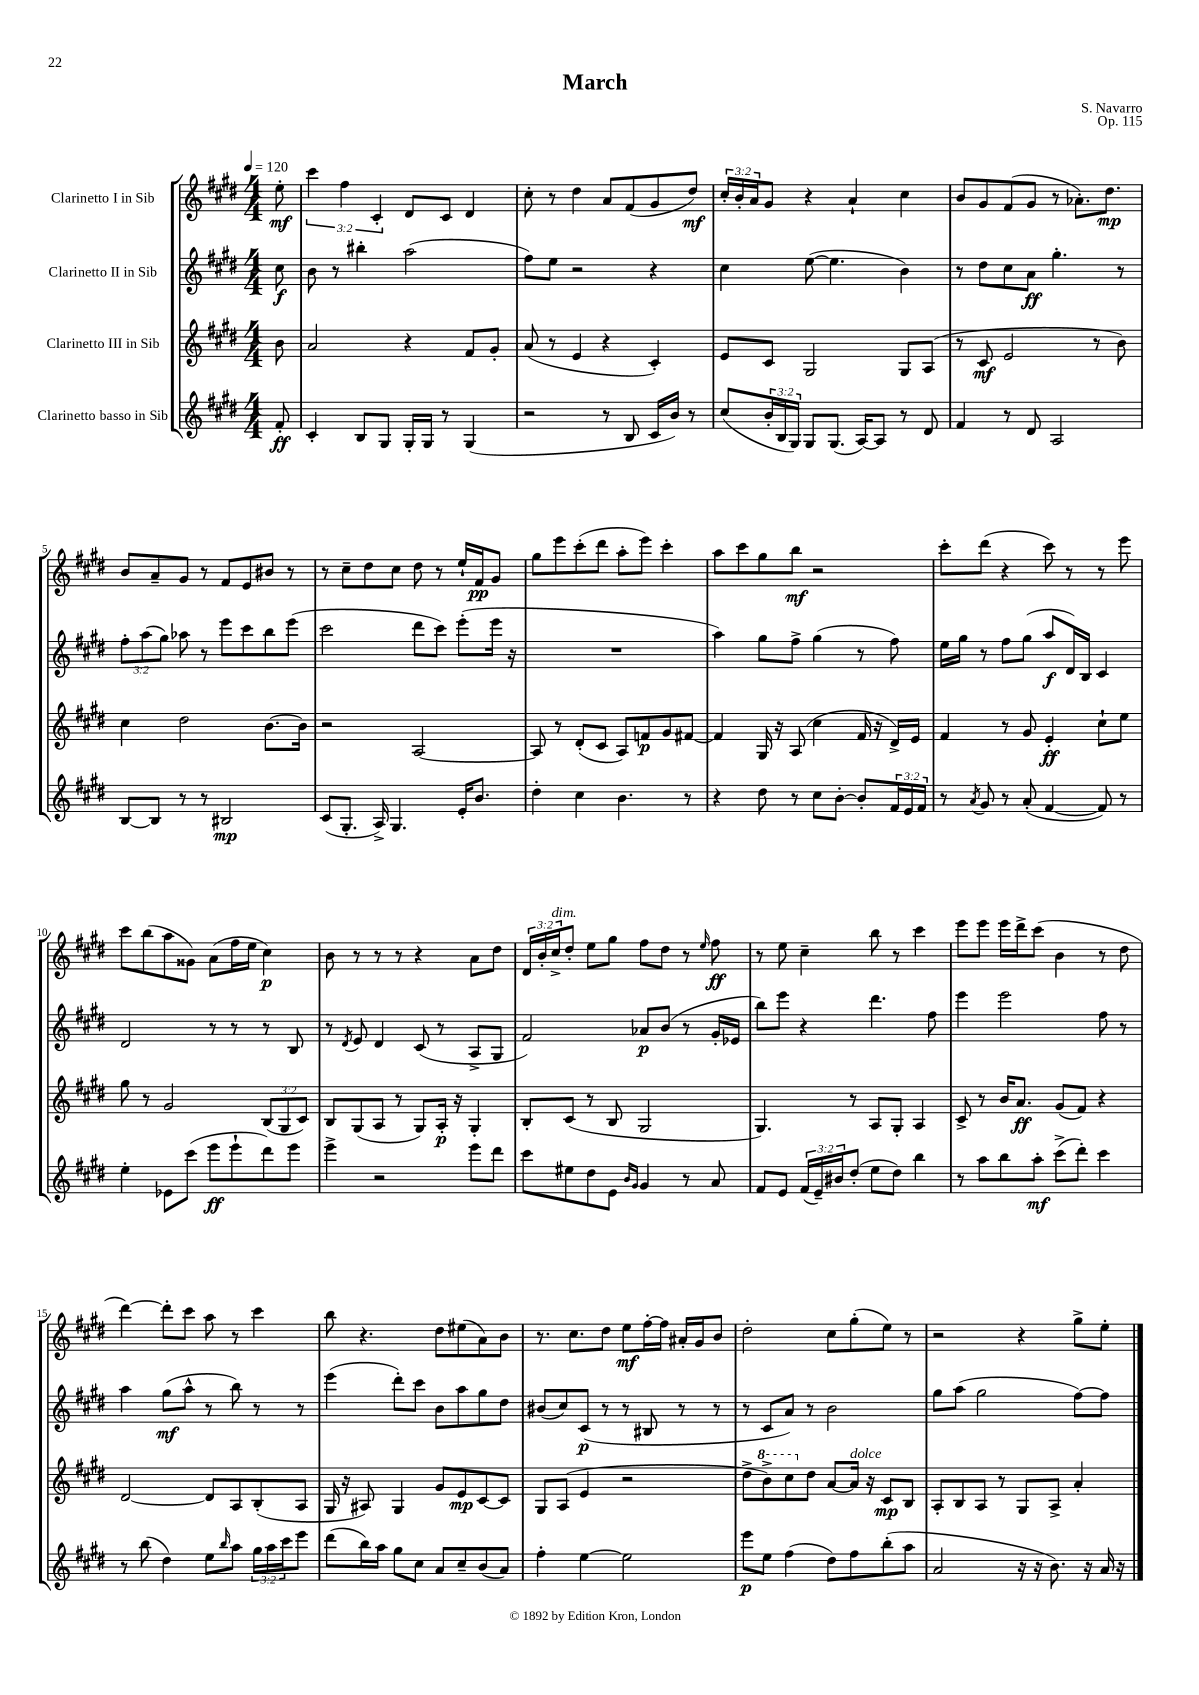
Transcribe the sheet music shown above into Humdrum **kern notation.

**kern	**kern	**kern	**kern
*staff4	*staff3	*staff2	*staff1
*clefG2	*clefG2	*clefG2	*clefG2
*k[f#c#g#d#]	*k[f#c#g#d#]	*k[f#c#g#d#]	*k[f#c#g#d#]
*M4/4	*M4/4	*M4/4	*M4/4
*MM120	*MM120	*MM120	*MM120
8f#'	8b	8cc#	8ee'
=	=	=	=
4c#'	2a	8b	6ccc#
.	.	8r	.
.	.	.	6ff#
8B	.	4bb#'	.
.	.	.	6c#'
8G#	.	.	.
16G#'	4r	(2aa	8d#
16G#	.	.	.
8r	.	.	8c#
(4G#	8f#	.	4d#
.	8g#'	.	.
=	=	=	=
2r	(8a	8ff#)	8cc#'
.	8r	8ee	8r
.	4e	2r	4dd#
8r	4r	.	8a
8B	.	.	(8f#
16c#	4c#')	4r	8g#
16b)	.	.	.
8r	.	.	8dd#)
=	=	=	=
(8cc#	8e	4cc#	24cc#'
.	.	.	24b'
.	.	.	24a
24b'	8c#	.	8g#
24B	.	.	.
24G#)	.	.	.
8G#	2G#	([8ee	4r
(8.G#	.	4.ee]	.
.	.	.	4a`
[16A)	.	.	.
8A]	.	.	.
8r	8G#	4b)	4cc#
8d#	(8A	.	.
=	=	=	=
4f#	8r	8r	8b
.	8c#	8dd#	8g#
8r	2e	8cc#	(8f#
8d#	.	8a	8g#
2A	.	4.gg#'	8r
.	.	.	8.a-')
.	8r	.	.
.	.	.	8.dd#
.	8b)	8r	.
=	=	=	=
[8B	4cc#	12ff#'	8b
.	.	(12aa	.
8B]	.	.	8a~
.	.	12gg#)	.
8r	2dd#	8aa-	8g#
8r	.	8r	8r
2B#	.	8eee	8f#
.	.	8ccc#	8e
.	[8.b	8bb	8b#
.	.	(8eee	8r
.	16b]	.	.
=	=	=	=
(8c#	2r	2ccc#	8r
8.G#'	.	.	8cc#~
.	.	.	8dd#
16A^)	.	.	.
4.G#	.	.	8cc#
.	[2A	8ddd#	8dd#
.	.	8ccc#)	8r
16e'	.	(8eee'	16ee`
8.b	.	.	16f#
.	.	16eee	8g#
.	.	16r	.
=	=	=	=
4dd#'	8A]	1r	8gg#
.	8r	.	8eee
4cc#	(8d#'	.	(8ccc#'
.	8c#	.	8ddd#
4.b	8A)	.	8aa'
.	8f	.	8eee)
.	8g#	.	4ccc#'
8r	[8f#	.	.
=	=	=	=
4r	4f#]	4aa)	8aa
.	.	.	8ccc#
8dd#	16G#	8gg#	8gg#
.	16r	.	.
8r	(8A	8ff#^	8bb
8cc#	4cc#	(4gg#	2r
[8b'	.	.	.
8b']	16f#	8r	.
.	16r	.	.
24f#	16d#^)	8ff#)	.
24e	.	.	.
.	16e	.	.
24f#	.	.	.
=	=	=	=
8r	4f#	16ee	8ccc#'
.	.	16gg#	.
8qa	.	.	.
8g#	.	8r	(8ddd#
8r	8r	8ff#	4r
(8a'	8g#	(8gg#	.
[4f#	4e'	8aa	8ccc#)
.	.	16d#)	8r
.	.	16B	.
8f#])	8cc#`	4c#	8r
8r	8ee	.	8eee
=	=	=	=
4ee'	8gg#	2d#	8ccc#
.	8r	.	(8bb
8e-	2g#	.	8aa
(8ccc#	.	.	8g##)
8eee	.	8r	(8a
8eee`	.	8r	16ff#
.	.	.	16ee
8ddd#)	(12B	8r	4cc#)
.	12G#	.	.
8eee	.	8B	.
.	12c#)	.	.
=	=	=	=
4eee^	8B	8r	8b
.	.	8qd#	.
.	(8G#	8e	8r
2r	8A	4d#	8r
.	8r	.	8r
.	8G#)	(8c#	4r
.	16A'	8r	.
.	16r	.	.
8eee	4G#'	8A^	8a
8ddd#	.	8G#	8dd#
=	=	=	=
8ccc#	8B'	2f#)	24d#
.	.	.	24b'
.	.	.	24cc#^
8ee#	(8c#	.	8dd#'
8dd#	8r	.	8ee
8e	8B	.	8gg#
16qqb	.	.	.
16qqg#	.	.	.
4g#	2G#	8a-	8ff#
.	.	(8b	8dd#
8r	.	8r	8r
.	.	.	16qqee
8a	.	16g#'	8ff#
.	.	16e-	.
=	=	=	=
8f#	4.G#)	8bb)	8r
8e	.	8eee	8ee
(24f#	.	4r	4cc#~
24e~)	.	.	.
24b#	.	.	.
(8dd#'	8r	.	.
8ee	8A	4.ddd#	8bb
8dd#)	8G#'	.	8r
4bb	4A	.	4ccc#
.	.	8ff#	.
=	=	=	=
8r	8c#^	4eee	8eee
8aa	8r	.	8eee
8bb	16b	2eee	16eee
.	8.a	.	16ddd#^
8aa'	.	.	(8ccc#
(8ccc#^	(8g#	.	4b
8ddd#')	8f#)	.	.
4ccc#	4r	8ff#	8r
.	.	8r	8dd#
=	=	=	=
8r	[2d#	4aa	[4ddd#)
(8bb	.	.	.
4dd#)	.	(8gg#	8ddd#']
.	.	8aa^^	8ccc#
8ee	8d#]	8r	8aa
16qqbb	.	.	.
8aa	8A	8bb)	8r
24gg#	(8B'	8r	4ccc#
24aa	.	.	.
24ccc#	.	.	.
8eee	8A	8r	.
=	=	=	=
(8ddd#	16G#	(4eee	8bb
.	16r	.	.
16bb)	8A#)	.	4.r
16aa	.	.	.
8gg#	4G#	8ddd#')	.
8cc#	.	8ccc#	.
8a	8g#	8b	8dd#
8cc#~	8e	8aa	(8ee#
(8b	[8c#	8gg#	8a)
8a)	8c#]	8dd#	8b
=	=	=	=
4ff#'	8G#	(8b#	8.r
.	(8A	8cc#)	.
.	.	.	8.cc#
[4ee	4e	(8c#	.
.	.	8r	8dd#
2ee]	2r	8r	8ee
.	.	8B#	[16ff#'
.	.	.	16ff#]
.	.	8r	16a#'
.	.	.	16g#
.	.	8r	8b
=	=	=	=
8eee	8dd#^	8r	2dd#'
8ee	8bb^)	8c#	.
(4ff#	8ccc#	8a)	.
.	8dd#	8r	.
8dd#)	[8a	2b	8cc#
8ff#	16a]	.	(8gg#'
.	16r	.	.
(8bb'	8c#	.	8ee)
8aa	8B	.	8r
=	=	=	=
2a	8A'	8gg#	2r
.	8B	(8aa	.
.	8A	2gg#	.
.	8r	.	.
16r	8G#	.	4r
16r	.	.	.
8.b)	8A^	.	.
.	4a'	[8ff#)	8gg#^
16r	.	.	.
16a	.	8ff#]	8ee'
16r	.	.	.
==	==	==	==
*-	*-	*-	*-
